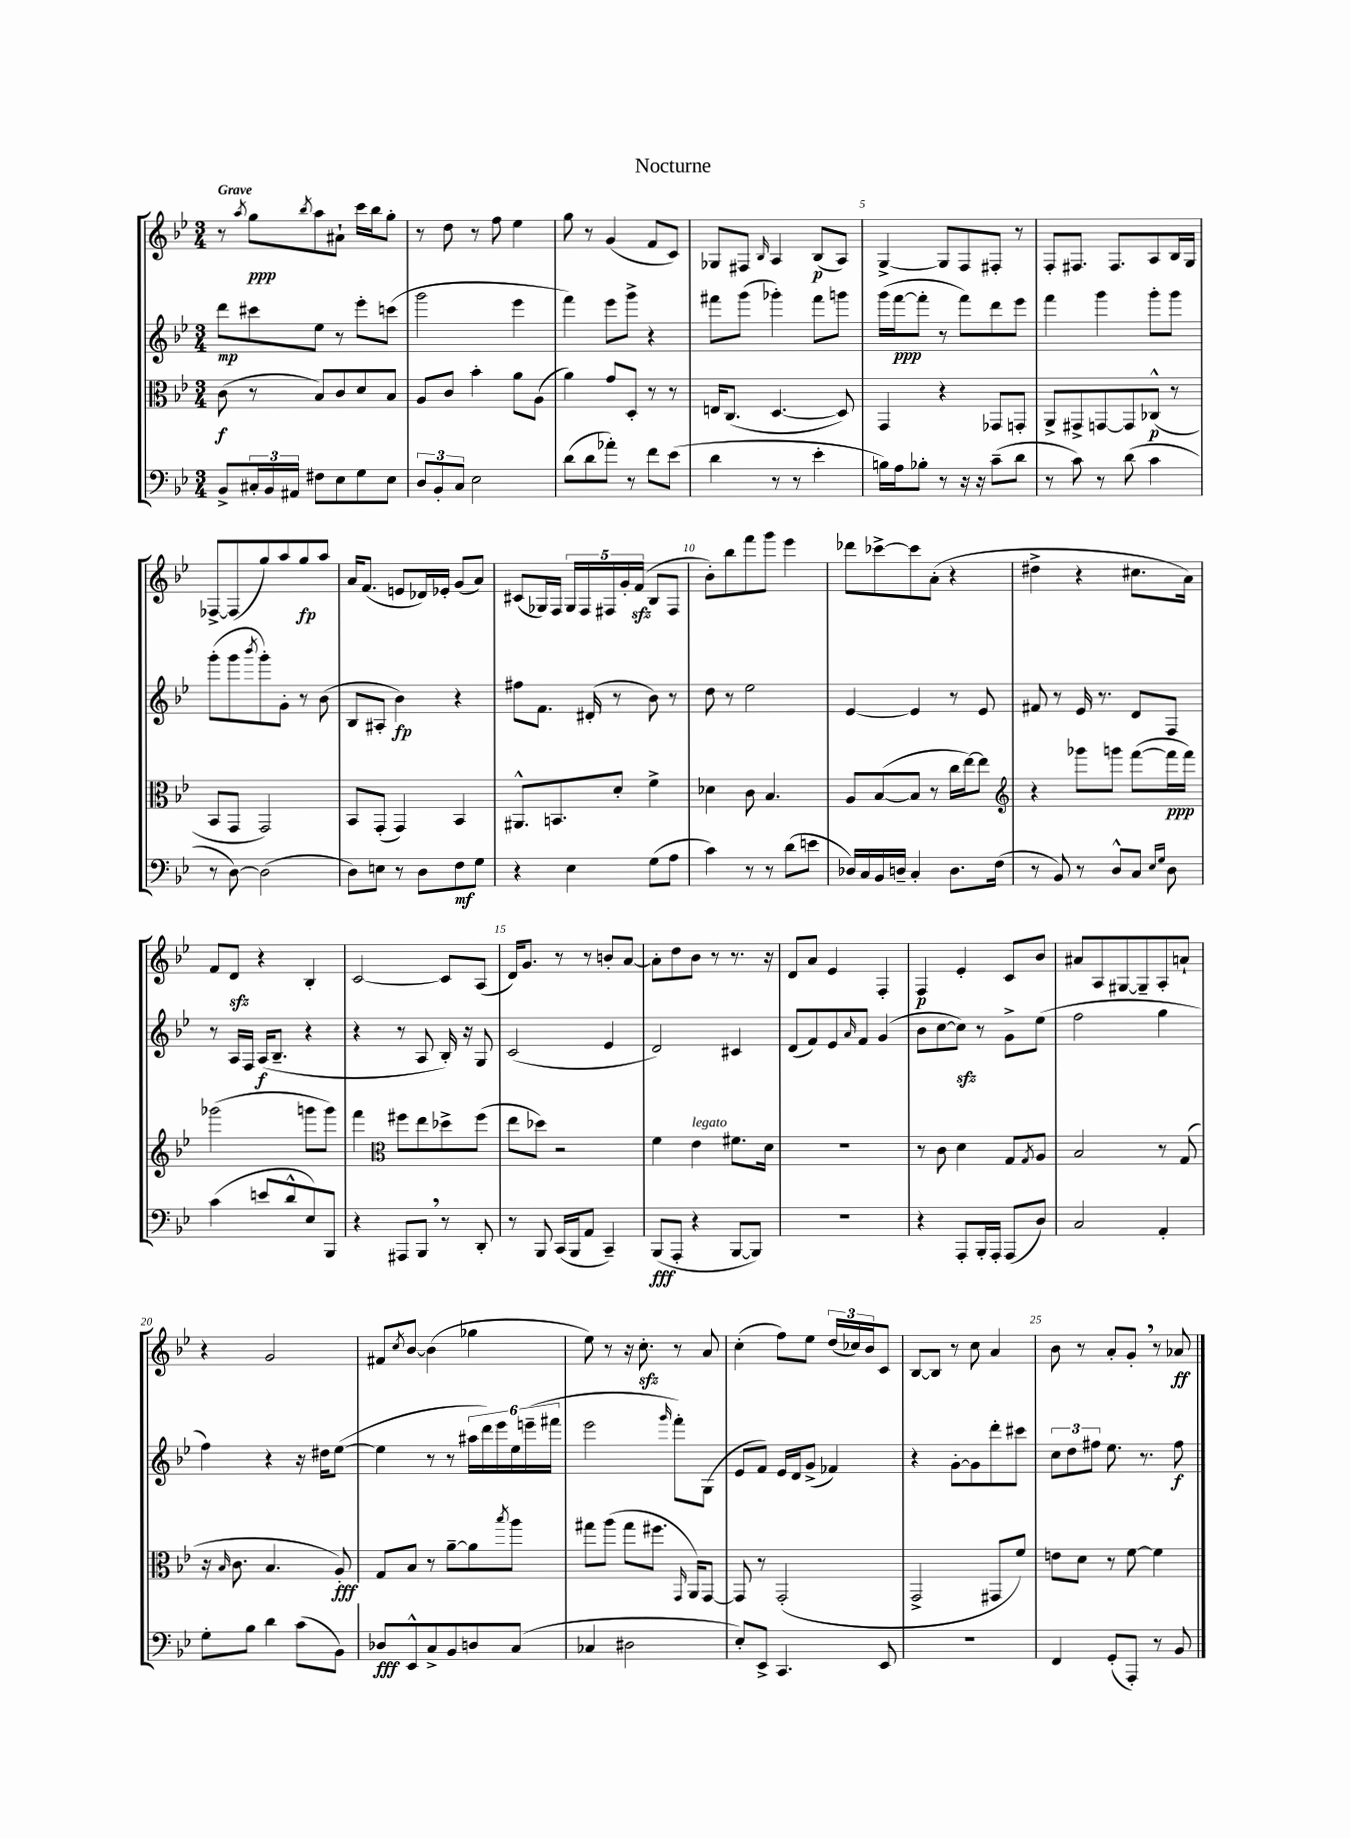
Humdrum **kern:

**kern	**kern	**kern	**kern
*staff4	*staff3	*staff2	*staff1
*clefF4	*clefC3	*clefG2	*clefG2
*k[b-e-]	*k[b-e-]	*k[b-e-]	*k[b-e-]
*M3/4	*M3/4	*M3/4	*M3/4
8BB-^	(8c	8ddd	8r
.	.	.	8qaa
24C#'	8r	8ccc#	8gg
24BB-	.	.	.
24AA#	.	.	.
.	.	.	8qbb-
8F#	8B-)	8ee-	8aa
8E-	8c	8r	8a#`
8G	8d	8eee-'	16ccc
.	.	.	16bb-
8E-	8B-	(8ccc	8gg'
=	=	=	=
12D	8A	2ggg	8r
12BB-'	.	.	.
.	8c	.	8dd
12C	.	.	.
2E-	4b-'	.	8r
.	.	.	8ff
.	8a	4eee-	4ee-
.	(8A	.	.
=	=	=	=
(8d	4a)	4fff)	8gg
8d	.	.	8r
8a-')	8g	8eee-	(4g
8r	8D'	8ggg^	.
8f	8r	4r	8f
(8e-	8r	.	8c)
=	=	=	=
4d	16E	8fff#	8G-
.	(8.C	.	.
.	.	(8ggg	8F#
.	.	.	16qqB-
8r	[4.D	4ggg-')	4A
8r	.	.	.
4e-'	.	8fff#	(8B-
.	8D])	8ggg	8A)
=	=	=	=
16B)	4GG	(16ggg	[4G^
16A	.	[16fff	.
8B-'	.	8fff']	.
8r	4r	8r	8G]
16r	.	8fff)	8F
16r	.	.	.
(8c~	8GG-	8ddd	8F#'
8d	8GG'	8eee-	8r
=	=	=	=
8r	8AA^	4fff	8F'
8c)	8GG#^	.	8.F#
8r	[8GG	4ggg	.
.	.	.	8.F#
(8d	8GG]	.	.
4c	(8C-^^	8ggg'	8A
.	8r	8ggg	16B-
.	.	.	16G
=	=	=	=
8r	8BB-	(8ggg'	[8F-^
[8D)	8GG	8ggg	(8F-]
.	.	8qbbb-	.
(2D]	2GG)	8ggg')	8gg)
.	.	8g'	8aa
.	.	8r	8gg
.	.	(8b-	8aa
=	=	=	=
8D)	8BB-	8B-	16a
.	.	.	(8.f
8E	(8GG'	8A#'	.
8r	4GG)	4b-)	8e
8D	.	.	16d-)
.	.	.	16e-'
8F	4BB-	4r	(8g
8G	.	.	8a)
=	=	=	=
4r	8.AA#^^	8ff#	(8c#
.	.	8.f	16G-)
.	8.BB	.	16F
4E-	.	.	20G-
.	.	.	20F
.	.	(16d#'	.
.	.	.	20F#
.	8d'	8r	.
.	.	.	20g'
.	.	.	(20f
(8G	4f^	8b-)	8B-
8A	.	8r	8F#
=	=	=	=
4c)	4d-	8dd	8b-')
.	.	8r	8bb-
8r	8c	2ee-	8fff
8r	4.B-	.	8ggg
(8d	.	.	4eee-
8e	.	.	.
=	=	=	=
16D-)	8A	[4e-	8ddd-
16C	.	.	.
16BB-	([8B-	.	[8ccc-^
16D~	.	.	.
4C'	8B-]	4e-]	8ccc-]
.	8r	.	(8a'
8.D	16cc	8r	4r
.	[16ee-)	.	.
.	8ee-]	8e-	.
(16F	.	.	.
=	=	=	=
*	*clefG2	*	*
8r	4r	8f#	4dd#^
8BB-)	.	8r	.
8r	8ggg-	16e-	4r
.	.	8.r	.
8D^^	8ggg	.	.
8C	([8fff	8d	8.cc#
16qqE-	.	.	.
16qqG	.	.	.
8D	16fff]	8F	.
.	16fff)	.	16a)
=	=	=	=
(4c	(2ggg-	8r	8f
.	.	16A	8d
.	.	16F	.
8e	.	(16A	4r
.	.	8.B-~	.
8d^^	.	.	.
8E-)	8ggg	4r	4B-'
8BBB-	8ggg)	.	.
=	=	=	=
4r	4fff	4r	[2c
*	*clefC3	*	*
8AAA#	8ff#	8r	.
8BBB-	8ee-	8A	.
8r	8dd-^	16B-')	8c]
.	.	16r	.
8DD'	(8ff#	8G	(8A
=	=	=	=
8r	8ee-	(2c	16d)
.	.	.	8.g
8BBB-	8dd-)	.	.
(16CC	2r	.	8r
16BBB-	.	.	.
8AA	.	.	8r
4CC~)	.	4e-	8b'
.	.	.	[8a
=	=	=	=
(8BBB-	4f	2d)	8a']
8AAA'	.	.	8dd
4r	4e-	.	8b-
.	.	.	8r
[8BBB-	8.f#	4c#	8.r
8BBB-])	.	.	.
.	16d	.	16r
=	=	=	=
2.r	2.r	(8d	8d
.	.	8f)	8a
.	.	8e-	4e-
.	.	16qqa	.
.	.	8f	.
.	.	(4g	4F'
=	=	=	=
4r	8r	8b-	4F
.	8c	[8cc	.
8AAA'	4d	8cc])	4e-'
16BBB-'	.	8r	.
16AAA'	.	.	.
(8AAA	8G	8g^	8c
.	8qG	.	.
8D)	8A	(8ee-	8b-
=	=	=	=
2C	2B-	2ff	8a#
.	.	.	8A
.	.	.	[8G#
.	.	.	8G#~]
4AA'	8r	4gg	8A'
.	(8G	.	8a`
=	=	=	=
8G'	16r	4ff)	4r
.	16qqB-	.	.
.	8.c	.	.
8B-	.	.	.
4d	4.B-	4r	2g
(8c	.	16r	.
.	.	16dd#	.
8BB-)	8A')	([8ee-	.
=	=	=	=
8D-	8G	4ee-]	8f#
.	.	.	8qcc
8EE-^^	8B-	.	[8b-
8C^	8r	8r	(4b-]
8BB-	[8a~	8r	.
8D	8a]	24aa#	4gg-
.	.	24ddd)	.
.	.	24eee-	.
.	8qbb-	.	.
(8C	8aa	24ee-	.
.	.	(24eee~	.
.	.	24fff#	.
=	=	=	=
4C-	8gg#	2eee-	8ee-)
.	(8aa	.	8r
2D#	8gg#	.	16r
.	.	.	8.cc'
.	8.ff#	.	.
.	.	16qqggg	.
.	.	8fff')	8r
.	16qqGG	.	.
.	16AA)	.	.
.	[8GG	(8G	8a
=	=	=	=
8E-')	8GG]	8e-	(4cc'
8EE-^	8r	8f)	.
4.CC	(2GG'	16e-	8ff)
.	.	16d	.
.	.	(8g^	8ee-
.	.	4f-)	(24dd
.	.	.	24cc-)
.	.	.	24b-
8EE-	.	.	8c
=	=	=	=
2.r	2GG^	4r	[8B-
.	.	.	8B-]
.	.	[8g'	8r
.	.	8g]	8cc
.	8GG#	8ddd'	4a
.	8f)	8ccc#	.
=	=	=	=
4FF	8e	12cc	8b-
.	.	12dd	.
.	8d	.	8r
.	.	12ff#	.
(8GG'	8r	8.ee-	8a'
8AAA')	[8f	.	8g'
.	.	8.r	.
8r	4f]	.	8r
8BB-	.	8ff#	8a-
==	==	==	==
*-	*-	*-	*-
